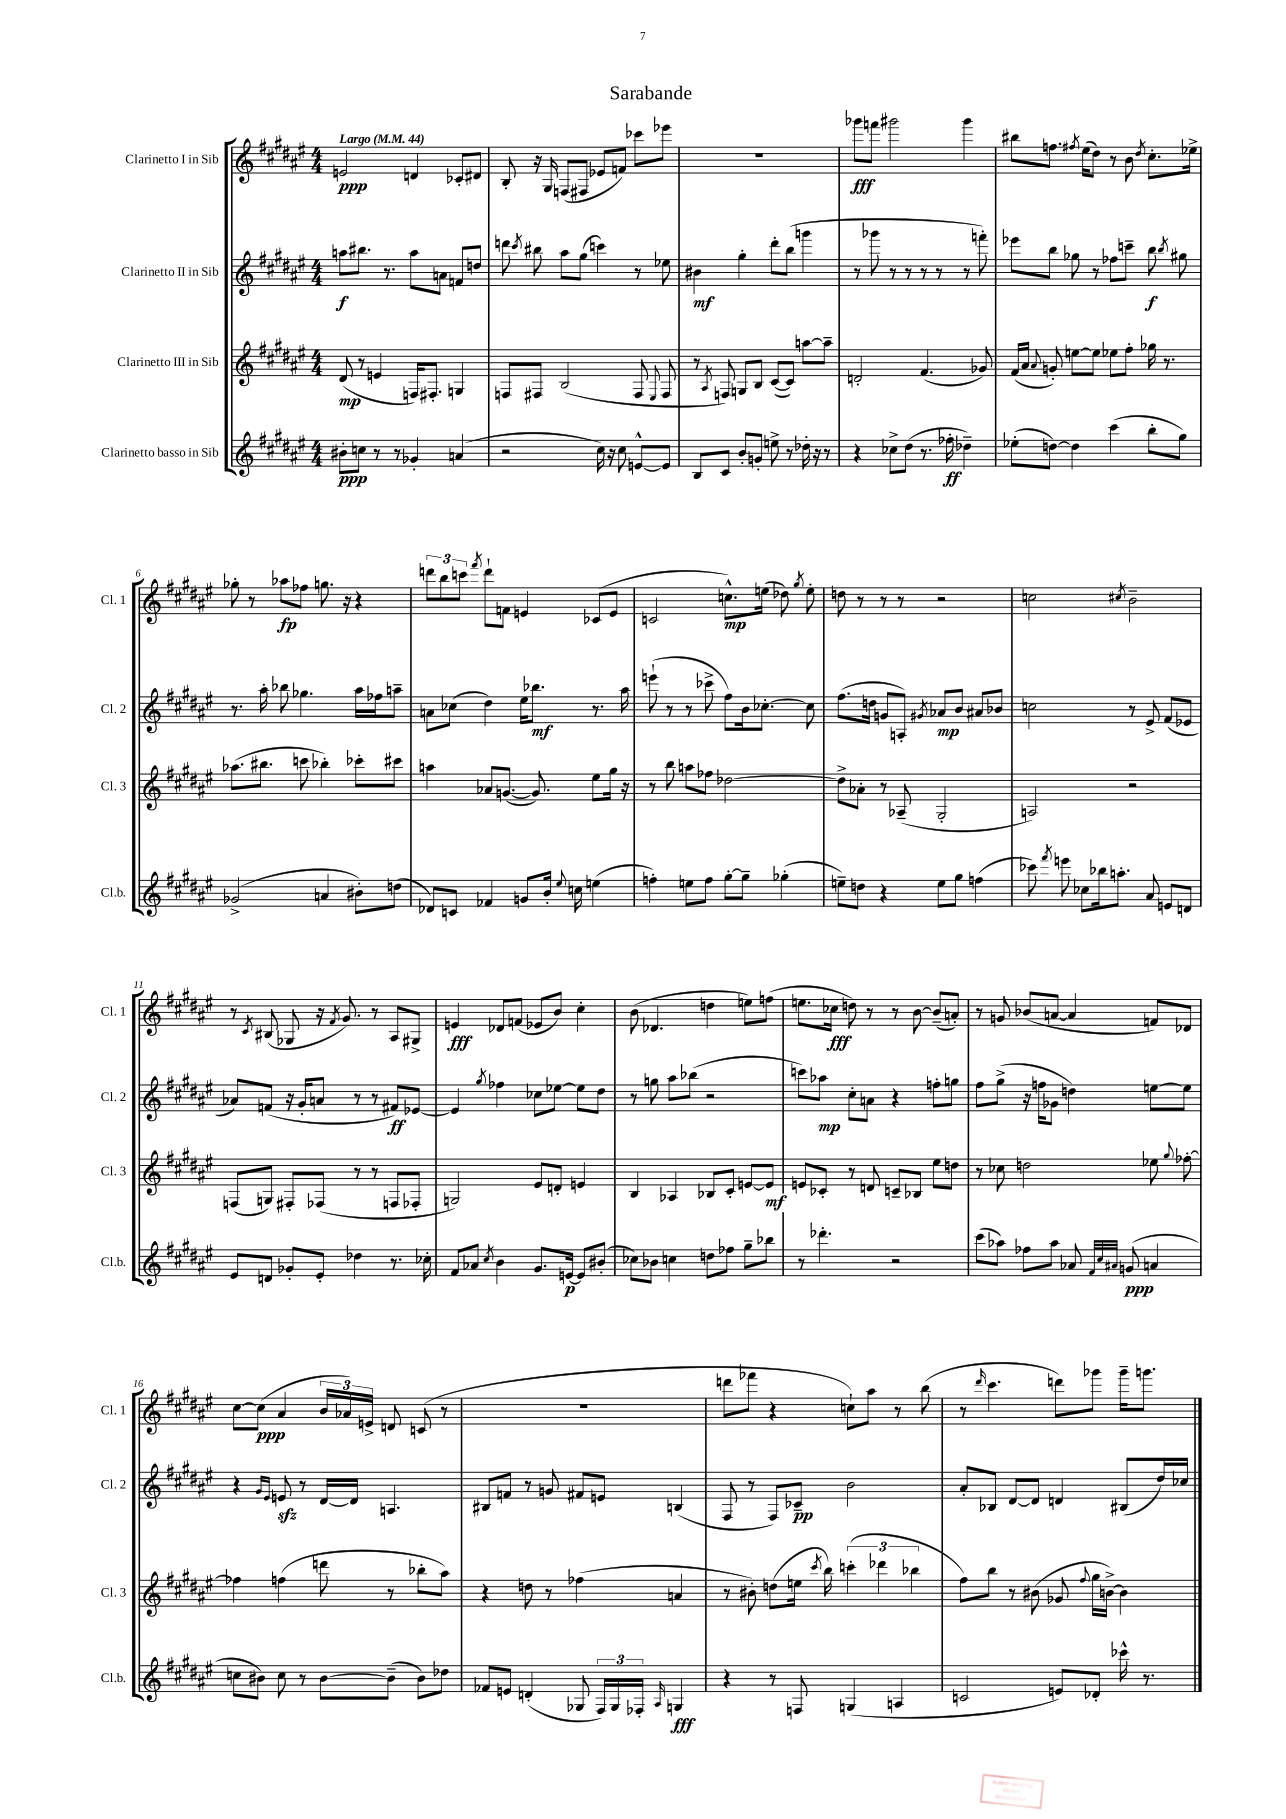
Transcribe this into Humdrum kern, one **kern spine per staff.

**kern	**dynam	**kern	**dynam	**kern	**dynam	**kern	**dynam
*part4	*part4	*part3	*part3	*part2	*part2	*part1	*part1
*staff4	*staff4	*staff3	*staff3	*staff2	*staff2	*staff1	*staff1
*I"Clarinetto basso in Sib	*	*I"Clarinetto III in Sib	*	*I"Clarinetto II in Sib	*	*I"Clarinetto I in Sib	*
*I'Cl.b.	*	*I'Cl. 3	*	*I'Cl. 2	*	*I'Cl. 1	*
*clefG2	*	*clefG2	*	*clefG2	*	*clefG2	*
*k[f#c#g#d#a#e#]	*	*k[f#c#g#d#a#e#]	*	*k[f#c#g#d#a#e#]	*	*k[f#c#g#d#a#e#]	*
*M4/4	*	*M4/4	*	*M4/4	*	*M4/4	*
*MM44	*	*MM44	*	*MM44	*	*MM44	*
=1	=1	=1	=1	=1	=1	=1	=1
!	!	!	!	!	!	!LO:TX:a:B:t=Largo	!
8b#X'\L	ppp	(8d#/	mp	8aan\L	f	2en/	ppp
8ccn\J	.	8r	.	8.bb#X\J	.	.	.
8r	.	4en/	.	.	.	.	.
.	.	.	.	8.r	.	.	.
8r	.	.	.	.	.	.	.
4g-X'/	.	16Fn/KL)	.	8aa\L	.	4dn/	.
.	.	8.F#X'/J	.	.	.	.	.
.	.	.	.	8an\J	.	.	.
(4an/	.	4Gn/	.	8fn/L	.	8c-X'/L	.
.	.	.	.	8ddn/J	.	8d#X/J	.
=2	=2	=2	=2	=2	=2	=2	=2
2r	.	8Fn/L	.	8dddn\	.	8B'/	.
.	.	.	.	8qccc#/	.	.	.
.	.	8F#X/J	.	8bb#X\	.	16r	.
.	.	.	.	.	.	16G#/	.
.	.	(2B/	.	8aa#\L	.	(8Fn/L	.
.	.	.	.	(8gg#\J	.	8F#X/J	.
16cc#\)	.	.	.	4cccn\)	.	8e-X/L	.
16r	.	.	.	.	.	.	.
8cc#\	.	.	.	.	.	8fn/J)	.
[8en^^/L	.	8F#/	.	8r	.	8ccc-X\L	.
.	.	8qqE#/	.	.	.	.	.
8e/J]	.	8F#/	.	8ee-X\	.	8eee-X\J	.
=3	=3	=3	=3	=3	=3	=3	=3
8B/L	.	8r	.	4b#X\	mf	1r	.
.	.	8qA#/	.	.	.	.	.
8c#/J	.	8Fn/)	.	.	.	.	.
8b'/L	.	8Gn/L	.	4gg#'\	.	.	.
8gn'/J	.	8B/J	.	.	.	.	.
8een^\	.	([8c#/L	.	8ddd#'\L	.	.	.
8r	.	8c#/J])	.	(8bb\J	.	.	.
16dd-X'\	.	[8aan\L	.	4gggn\	.	.	.
16r	.	.	.	.	.	.	.
8r	.	8aa~\J]	.	.	.	.	.
=4	=4	=4	=4	=4	=4	=4	=4
4r	.	2dn'/	.	8r	.	8ggg-X\L	fff
.	.	.	.	8ggg-X\	.	8fffn\J	.
8cc-X^\L	.	.	.	8r	.	2ggg#X\	.
(8dd#\J	.	.	.	8r	.	.	.
8.r	.	(4.f#/	.	8r	.	.	.
.	.	.	.	8r	.	.	.
16ff-X'\	ff	.	.	.	.	.	.
4dd-X~\)	.	.	.	8r	.	4ggg#\	.
.	.	8g-X/)	.	8fffn'\)	.	.	.
=5	=5	=5	=5	=5	=5	=5	=5
(8ee-X'\L	.	(16f#/LL	.	8eee-X\L	.	8bb#X\L	.
.	.	16a#/JJ	.	.	.	.	.
.	.	8qqa#/	.	.	.	.	.
[8ddn\J)	.	8gn'/)	.	8bb\J	.	8.ffn\J	.
4dd\]	.	[8een\L	.	8gg-X\	.	.	.
.	.	.	.	.	.	8qff#X/	.
.	.	.	.	.	.	(16ee#\KL	.
.	.	8ee\J]	.	8r	.	8dd#\J)	.
(4ccc#\	.	8ee-X\L	.	8ff-X\L	.	8r	.
.	.	8ff#'\J	.	8cccn~\J	.	8b\	.
.	.	.	.	.	.	8qdd#/	.
8bb'\L	.	16gg-X\	.	8bb\	f	8.cc#'\L	.
.	.	8.r	.	.	.	.	.
.	.	.	.	8qbb/	.	.	.
8gg#\J)	.	.	.	8gg#X\	.	.	.
.	.	.	.	.	.	16ee-X^\Jk	.
!!LO:LB:g=z
=6	=6	=6	=6	=6	=6	=6	=6
(2g-X^/	.	(8.aa-X\L	.	8.r	.	8gg-X'\	.
.	.	.	.	.	.	8r	.
.	.	8.bb#X\J	.	16aa#'\	.	.	.
.	.	.	.	8bb-X\	.	8aa-X\L	fp
.	.	8cccn\	.	4.gg-X\	.	8ff-X\J	.
4an/	.	4bb-X'\)	.	.	.	8.ggn\	.
.	.	.	.	.	.	16r	.
8b#X'\L)	.	8ccc-X'\L	.	16aa#\LL	.	4r	.
.	.	.	.	16ff-X\J	.	.	.
(8ddn\J	.	8ccc#X\J	.	8aan~\J	.	.	.
=7	=7	=7	=7	=7	=7	=7	=7
8d-X/L)	.	4aan\	.	8an\L	.	12dddn\L	.
.	.	.	.	.	.	12bb\	.
8cn/J	.	.	.	(8cc-X\J	.	.	.
.	.	.	.	.	.	12cccn\J	.
.	.	.	.	.	.	8qfff#/	.
4f-X/	.	8a-X/L	.	4dd#\)	.	8ddd`\L	.
.	.	([8.gn/J	.	.	.	8fn\J	.
8gn/L	.	.	.	16ee#\KL	.	4en/	.
.	.	8.g/])	.	8.bb-X\J	mf	.	.
16b'/Jk	.	.	.	.	.	.	.
8qqee#/	.	.	.	.	.	.	.
16ccn\	.	.	.	.	.	.	.
(4een\	.	8ee#\L	.	8.r	.	(8c-X/L	.
.	.	16gg#\Jk	.	.	.	8e/J	.
.	.	16r	.	16aa#\	.	.	.
=8	=8	=8	=8	=8	=8	=8	=8
4ffn'\)	.	8r	.	(8eeen`\	.	2cn/	.
.	.	8bb\	.	8r	.	.	.
8een\L	.	8aan\L	.	8r	.	.	.
8ff\J	.	8ff-X\J	.	8ccc-X^\	.	.	.
[8gg#'\L	.	[2dd-X\	.	8ff#\L)	.	8.ccn^^\L)	mp
8gg#~\J]	.	.	.	16b\k	.	.	.
.	.	.	.	[8.cc-X'\J	.	(16een\Jk	.
(4gg-X'\	.	.	.	.	.	8dd-X\)	.
.	.	.	.	.	.	8qgg#/	.
.	.	.	.	8cc-\]	.	8ee'\	.
=9	=9	=9	=9	=9	=9	=9	=9
8een~\L)	.	8dd-^\L]	.	(8.ff#\L	.	8ddn\	.
8ddn\J	.	8a-X'\J	.	.	.	8r	.
.	.	.	.	16ddn\Jk	.	.	.
4r	.	8r	.	8gn/L	.	8r	.
.	.	(8A-X~/	.	8An'/J)	.	8r	.
.	.	.	.	8qg#X/	.	.	.
8ee\L	.	2G#'/	.	8a-X/L	mp	2r	.
8gg#\J	.	.	.	8b/J	.	.	.
(4ffn\	.	.	.	8a#X/L	.	.	.
.	.	.	.	8b-X/J	.	.	.
=10	=10	=10	=10	=10	=10	=10	=10
8ccc-X\)	.	2An/)	.	2ccn\	.	2ccn\	.
8qfff#/	.	.	.	.	.	.	.
8eeen\	.	.	.	.	.	.	.
8cc-X\L	.	.	.	.	.	.	.
16bb-X\k	.	.	.	.	.	.	.
8.aan'\J	.	.	.	.	.	.	.
.	.	.	.	.	.	8qcc#X/	.
.	.	2r	.	8r	.	2b~\	.
8a#/	.	.	.	8e#^/	.	.	.
8en/L	.	.	.	(8f#/L	.	.	.
8dn/J	.	.	.	8e-X/J	.	.	.
!!LO:LB:g=z
=11	=11	=11	=11	=11	=11	=11	=11
8e#/L	.	(8Fn/L	.	8a-X/L)	.	8r	.
.	.	.	.	.	.	8qc#/	.
8dn/J	.	8Gn/J)	.	(8fn/J	.	(8B#X/	.
8g-X'/L	.	8F#X'/L	.	16r	.	8G-X/	.
.	.	.	.	16g#'/KL	.	.	.
8e#'/J	.	(8F-X/J	.	8an/J	.	16r	.
.	.	.	.	.	.	8qf#/	.
.	.	.	.	.	.	8.g#/)	.
4dd-X\	.	8r	.	8r	.	.	.
.	.	8r	.	8r	.	8r	.
8.r	.	8Fn/L	.	8f#X/L)	ff	8A#/L	.
.	.	8F-X'/J	.	[8e-X/J	.	8G#X^/J	.
16cc-X'\	.	.	.	.	.	.	.
=12	=12	=12	=12	=12	=12	=12	=12
8f#/L	.	2Gn/)	.	4e-/]	.	4en/	fff
8a-X/J	.	.	.	.	.	.	.
8qcc#/	.	.	.	8qgg#/	.	.	.
4b\	.	.	.	4ff-X\	.	8d-X/L	.
.	.	.	.	.	.	(8fn/J	.
8.g#/L	.	8e#/L	.	8cc-X\L	.	8e-X/L	.
.	.	8dn'/J	.	[8ee-X\J	.	8b/J)	.
[16en/Jk	p	.	.	.	.	.	.
8e/L]	.	4en/	.	8ee-\L]	.	4cc#'\	.
(8b#X'/J	.	.	.	8dd#\J	.	.	.
=13	=13	=13	=13	=13	=13	=13	=13
8cc-X\L)	.	4B/	.	8r	.	(8b\	.
8b-X\J	.	.	.	8ggn\	.	4.d-X/	.
4ccn\	.	4A-X/	.	8aa#\L	.	.	.
.	.	.	.	(8bb-X\J	.	.	.
8ddn\L	.	8B-X/L	.	2r	.	4ddn\	.
8ff-X\J	.	8c#'/J	.	.	.	.	.
8gg#~\L	.	[8en/L	.	.	.	8een\L)	.
8bb-X\J	.	8e/J]	mf	.	.	(8ffn\J	.
=14	=14	=14	=14	=14	=14	=14	=14
8r	.	8en/L	.	8cccn\L)	.	8.een\L	.
4.ddd-X'\	.	8c-X'/J	.	8aa-X\J	mp	.	.
.	.	.	.	.	.	16cc-X\Jk	fff
.	.	8r	.	8cc#'\L	.	8ddn\)	.
.	.	8dn/	.	8an\J	.	8r	.
2r	.	8cn~/L	.	4r	.	8r	.
.	.	8B-X/J	.	.	.	[8b\	.
.	.	8ee#\L	.	8ffn'\L	.	(8b~/L]	.
.	.	8ddn\J	.	8ggn\J	.	8an'/J)	.
=15	=15	=15	=15	=15	=15	=15	=15
(8ccc#\L	.	8r	.	8ff#\L	.	8r	.
8aa-X\J)	.	8cc-X\	.	(8gg#^\J	.	8gn/	.
8ff-X\L	.	2ddn\	.	16r	.	(8b-X/L	.
.	.	.	.	16ffn\KL	.	.	.
8aa-\J	.	.	.	8g-X\J	.	[8an/J	.
8a-X/	.	.	.	4ddn\)	.	4a/]	.
32qqf#/LLL	.	.	.	.	.	.	.
32qqcc#/	.	.	.	.	.	.	.
32qqa#X/JJJ	.	.	.	.	.	.	.
(8gn/	ppp	.	.	.	.	.	.
4an/	.	8ee-X\	.	[8een\L	.	8fn/L)	.
.	.	8qqgg#/	.	.	.	.	.
.	.	[8ff-X'\	.	8ee\J]	.	8d-X/J	.
!!LO:LB:g=z
=16	=16	=16	=16	=16	=16	=16	=16
8ccn\L	.	4ff-X\]	.	4r	.	[8cc#\L	.
8b#X\J)	.	.	.	.	.	(8cc#\J]	ppp
.	.	.	.	16qqg#/LL	.	.	.
.	.	.	.	16qqe#/JJ	.	.	.
8cc\	.	(4ffn\	.	8enzz/	.	4a#/	.
8r	.	.	.	8r	.	.	.
[8b#\L	.	8dddn\	.	[16d#/LL	.	24b/LL	.
.	.	.	.	.	.	24a-X/)	.
.	.	.	.	16d#/JJ]	.	.	.
.	.	.	.	.	.	24en^/JJ	.
(8b#~\J]	.	8r	.	4.An/	.	8dn/	.
8b#\L)	.	8bb-X'\L	.	.	.	(8cn/	.
8dd-X\J	.	8aa#\J)	.	.	.	8r	.
=17	=17	=17	=17	=17	=17	=17	=17
8f-X/L	.	4r	.	8B#X/L	.	1r	.
8en/J	.	.	.	8fn/J	.	.	.
(4dn'/	.	8ddn\	.	8r	.	.	.
.	.	8r	.	8gn/	.	.	.
8G-X/	.	(4ff-X\	.	8f#X/L	.	.	.
24F#/LL)	.	.	.	8en/J	.	.	.
24G-/	.	.	.	.	.	.	.
24F-X'/JJ	.	.	.	.	.	.	.
16qqA#/	.	.	.	.	.	.	.
4Gn/	fff	4an/	.	(4Bn/	.	.	.
=18	=18	=18	=18	=18	=18	=18	=18
4r	.	8r	.	8F#/	.	8dddn\L	.
.	.	8b#X'\)	.	8r	.	8fff-X\J	.
8r	.	(8ddn\L	.	8F#/L)	.	4r	.
8Fn/	.	16een\Jk	.	8c-X~/J	pp	.	.
.	.	8qccc#/	.	.	.	.	.
.	.	16bb\)	.	.	.	.	.
(4Gn/	.	(6cccn'\	.	2b\	.	8ccn`\L)	.
.	.	.	.	.	.	8aa#\J	.
.	.	6ddd-X\	.	.	.	.	.
4An/	.	.	.	.	.	8r	.
.	.	6bb-X\	.	.	.	.	.
.	.	.	.	.	.	(8bb\	.
=19	=19	=19	=19	=19	=19	=19	=19
2cn/	.	8ff#\L)	.	8a#'/L	.	8r	.
.	.	.	.	.	.	16qqddd#/	.
.	.	8bb\J	.	8B-X/J	.	4.ccc#\	.
.	.	8r	.	[8d#/L	.	.	.
.	.	(8b#X\	.	8d#/J]	.	.	.
8en/L)	.	8g-X/	.	4dn/	.	8dddn\L)	.
.	.	8qqff#/	.	.	.	.	.
8d-X'/J	.	16gg#\LL	.	.	.	8ggg-X\J	.
.	.	[16bn^\JJ)	.	.	.	.	.
16ccc-X^^\	.	4b\]	.	(8B#X/L	.	16ggg-~\KL	.
8.r	.	.	.	.	.	8.gggn\J	.
.	.	.	.	16dd#/L)	.	.	.
.	.	.	.	16cc-X/JJ	.	.	.
==	==	==	==	==	==	==	==
*-	*-	*-	*-	*-	*-	*-	*-
